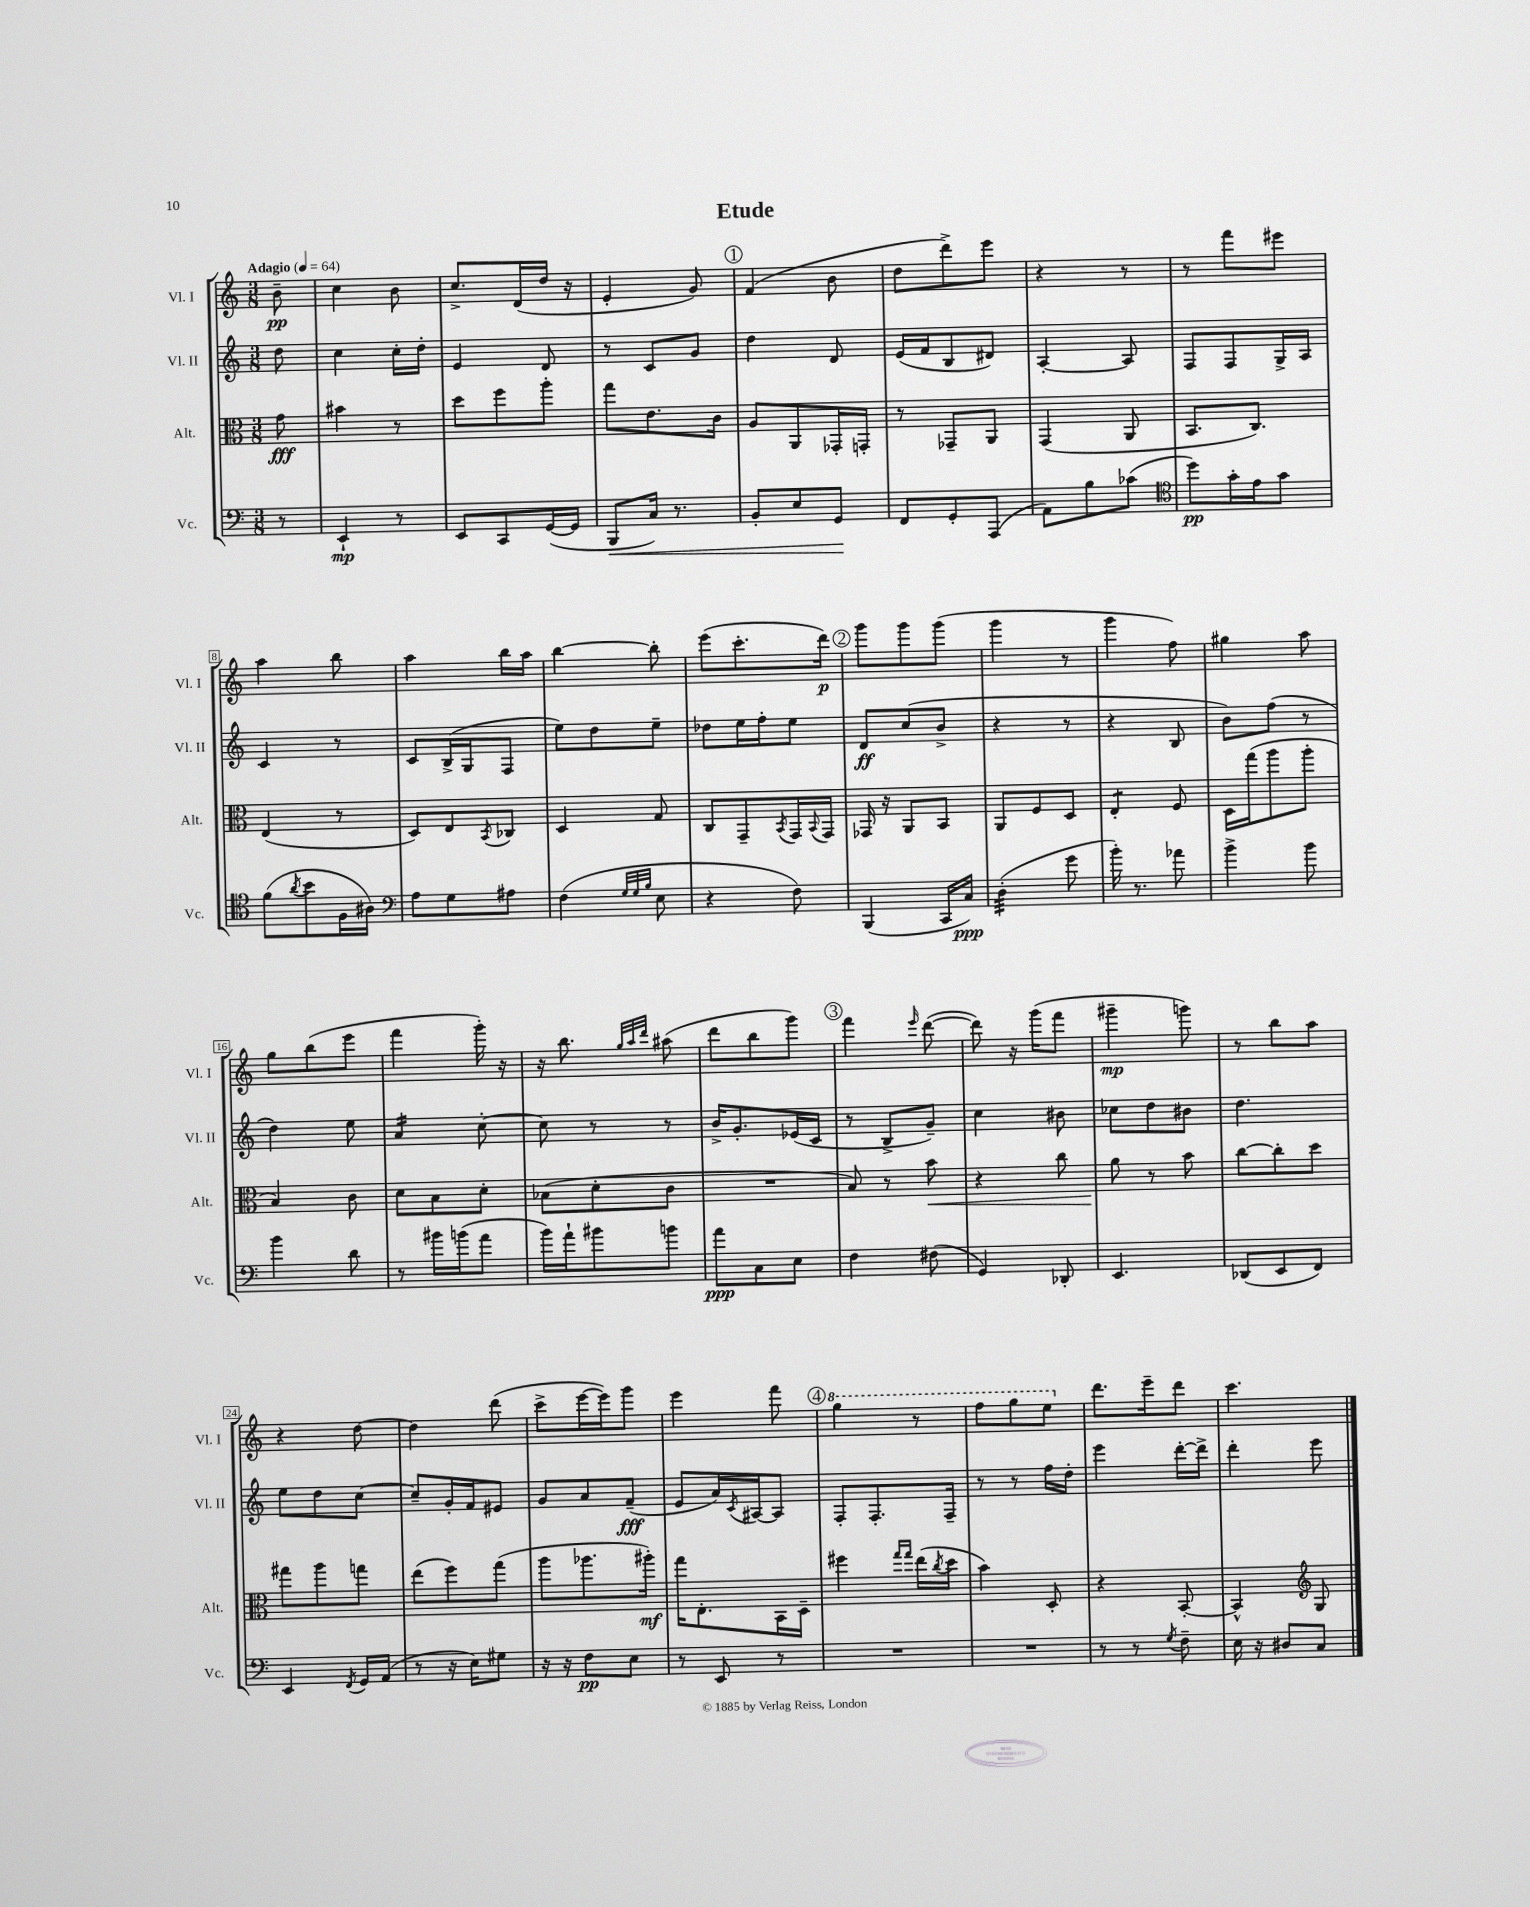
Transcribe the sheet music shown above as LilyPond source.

\header { title = "Etude" }
<<
\new StaffGroup <<
\new Staff = "s0" \with { instrumentName = "Vl. I" shortInstrumentName = "Vl. I" } {
    \clef treble \key c \major \numericTimeSignature \time 3/8 \partial 8 \tempo "Adagio" 4 = 64
    b'8--\pp |
    c''4 b'8 |
    c''8.-> d'16( d''16 r16 |
    e'4-. g'8) |
    \mark \markup { \circle "1" } f'4( b'8 |
    d''8 d'''8->) e'''8 |
    r4 r8 |
    r8 f'''8 eis'''8 |
    a''4 b''8 |
    a''4 b''16 a''16 |
    b''4~ b''8-. |
    e'''8( c'''8.-. d'''16\p) |
    \mark \markup { \circle "2" } g'''8 g'''8 g'''8( |
    g'''4 r8 |
    g'''4 f''8) |
    gis''4 a''8 |
    g''8 b''8( e'''8 |
    f'''4 g'''16-.) r16 |
    r16 b''8. \grace { g''32 a''32 d'''32 } ais''8( |
    d'''8 b''8 g'''8) |
    \mark \markup { \circle "3" } f'''4 \grace { e'''16 } d'''8~( |
    d'''8) r16 g'''16( f'''8 |
    gis'''4--\mp g'''8) |
    r8 b''8 a''8 |
    r4 d''8~ |
    d''4 d'''8( |
    c'''8-> e'''16~ e'''16) g'''8 |
    e'''4 f'''8 |
    \mark \markup { \circle "4" } \ottava #1 g'''4 r8 |
    f'''8 g'''8 e'''8 \ottava #0 |
    d'''8. e'''16-- d'''8 |
    c'''4. \bar "|." |
}
\new Staff = "s1" \with { instrumentName = "Vl. II" shortInstrumentName = "Vl. II" } {
    \clef treble \key c \major \numericTimeSignature \time 3/8 \partial 8
    d''8 |
    c''4 c''16-. d''16-. |
    e'4 d'8 |
    r8 c'8 g'8 |
    \mark \markup { \circle "1" } d''4 d'8 |
    e'16( f'16 b8 dis'8) |
    a4~-. a8 |
    f8 f8 g16-> a16 |
    c'4 r8 |
    c'8 b16->( g16 f8 |
    e''8) d''8 e''8-- |
    des''8 e''16 f''16-. e''8 |
    \mark \markup { \circle "2" } d'8\ff c''8( b'8-> |
    r4 r8 |
    r4 b8 |
    b'8) f''8( r8 |
    d''4) e''8 |
    a'4:16 c''8~-. |
    c''8 r8 r8 |
    b'16-> g'8.-. ees'16( c'16 |
    \mark \markup { \circle "3" } r8 b8-> g'8--) |
    c''4 bis'8 |
    ces''8 d''8 bis'8 |
    d''4. |
    e''8 d''8 c''8~ |
    c''8-- g'16-. f'16 eis'8 |
    g'8 a'8 f'8--\fff( |
    e'8 a'16) \acciaccatura { c'8 } ais16~ ais8 |
    \mark \markup { \circle "4" } f8-. f8.-. f16-- |
    r8 r8 f''16 d''16-. |
    e'''4 d'''16~-. d'''16-> |
    d'''4-. e'''8 \bar "|." |
}
\new Staff = "s2" \with { instrumentName = "Alt." shortInstrumentName = "Alt." } {
    \clef alto \key c \major \numericTimeSignature \time 3/8 \partial 8
    g'8\fff |
    bis'4 r8 |
    d''8 f''8 a''8-. |
    g''8 e'8. c'16 |
    \mark \markup { \circle "1" } a8 a,8 ges,16-. g,16-. |
    r8 ges,8-- a,8 |
    g,4( a,8 |
    b,8. c8.) |
    e4( r8 |
    d8) e8 \acciaccatura { b,8 } ces8 |
    d4 g8 |
    c8 g,8-- \acciaccatura { b,8 } g,16 \appoggiatura { b,8 } g,16 |
    \mark \markup { \circle "2" } ges,16 r16 a,8 b,8 |
    a,8 f8 d8 |
    e4:8-. f8 |
    d16 g''16( a''8 a''8-. |
    b4) c'8 |
    d'8 b8 d'8-. |
    bes8( d'8-. c'8 |
    R4. |
    \mark \markup { \circle "3" } b8) r8 b'8\< |
    r4 c''8 |
    a'8\! r8 b'8 |
    c''8~ c''8-. d''8 |
    gis''8 a''8 g''8 |
    e''8( f''8) g''8( |
    a''8 aes''8. ais''16-.\mf) |
    g''16 e8.-. b,16 d16-- |
    \mark \markup { \circle "4" } fis''4 \grace { g''16 g''16 } e''16( \acciaccatura { c''8 } d''16 |
    b'4) d8-. |
    r4 b,8~-. |
    b,4-^ \clef treble g8 \bar "|." |
}
\new Staff = "s3" \with { instrumentName = "Vc." shortInstrumentName = "Vc." } {
    \clef bass \key c \major \numericTimeSignature \time 3/8 \partial 8
    r8 |
    e,4-!\mp r8 |
    e,8 c,8 g,16~( g,16 |
    b,,8\< c16) r8. |
    \mark \markup { \circle "1" } b,8-. e8 g,8\! |
    f,8 g,8-. a,,8( |
    a,8) b8 ces'8( |
    \clef tenor d''8\pp) g'16-. e'16 g'8 |
    f'8( \acciaccatura { a'8 } b'8 f16 ais16) |
    \clef bass a8 g8 ais8 |
    f4( \grace { g32 g32 b32 } e8 |
    r4 f8) |
    \mark \markup { \circle "2" } b,,4( c,16 c16\ppp) |
    d4:32-.( g'8 |
    b'16-.) r8. aes'8 |
    b'4-> b'8 |
    b'4 d'8 |
    r8 bis'16 b'16( a'8 |
    b'16) a'16-! bis'8 b'8 |
    a'8\ppp c8 e8 |
    \mark \markup { \circle "3" } f4 fis8( |
    g,4) des,8-. |
    e,4. |
    des,8( e,8 f,8) |
    e,4 \acciaccatura { f,8 } g,16 a,16( |
    r8 r16 e16) gis8 |
    r16 r16 f8\pp e8 |
    r8 e,8 r8 |
    \mark \markup { \circle "4" } R4. |
    R4. |
    r8 r8 \acciaccatura { g8 } f8-- |
    e16 r16 dis8 c8 \bar "|." |
}
>>
>>
\layout { \context { \Score \override BarNumber.stencil = #(make-stencil-boxer 0.1 0.3 ly:text-interface::print) } }
